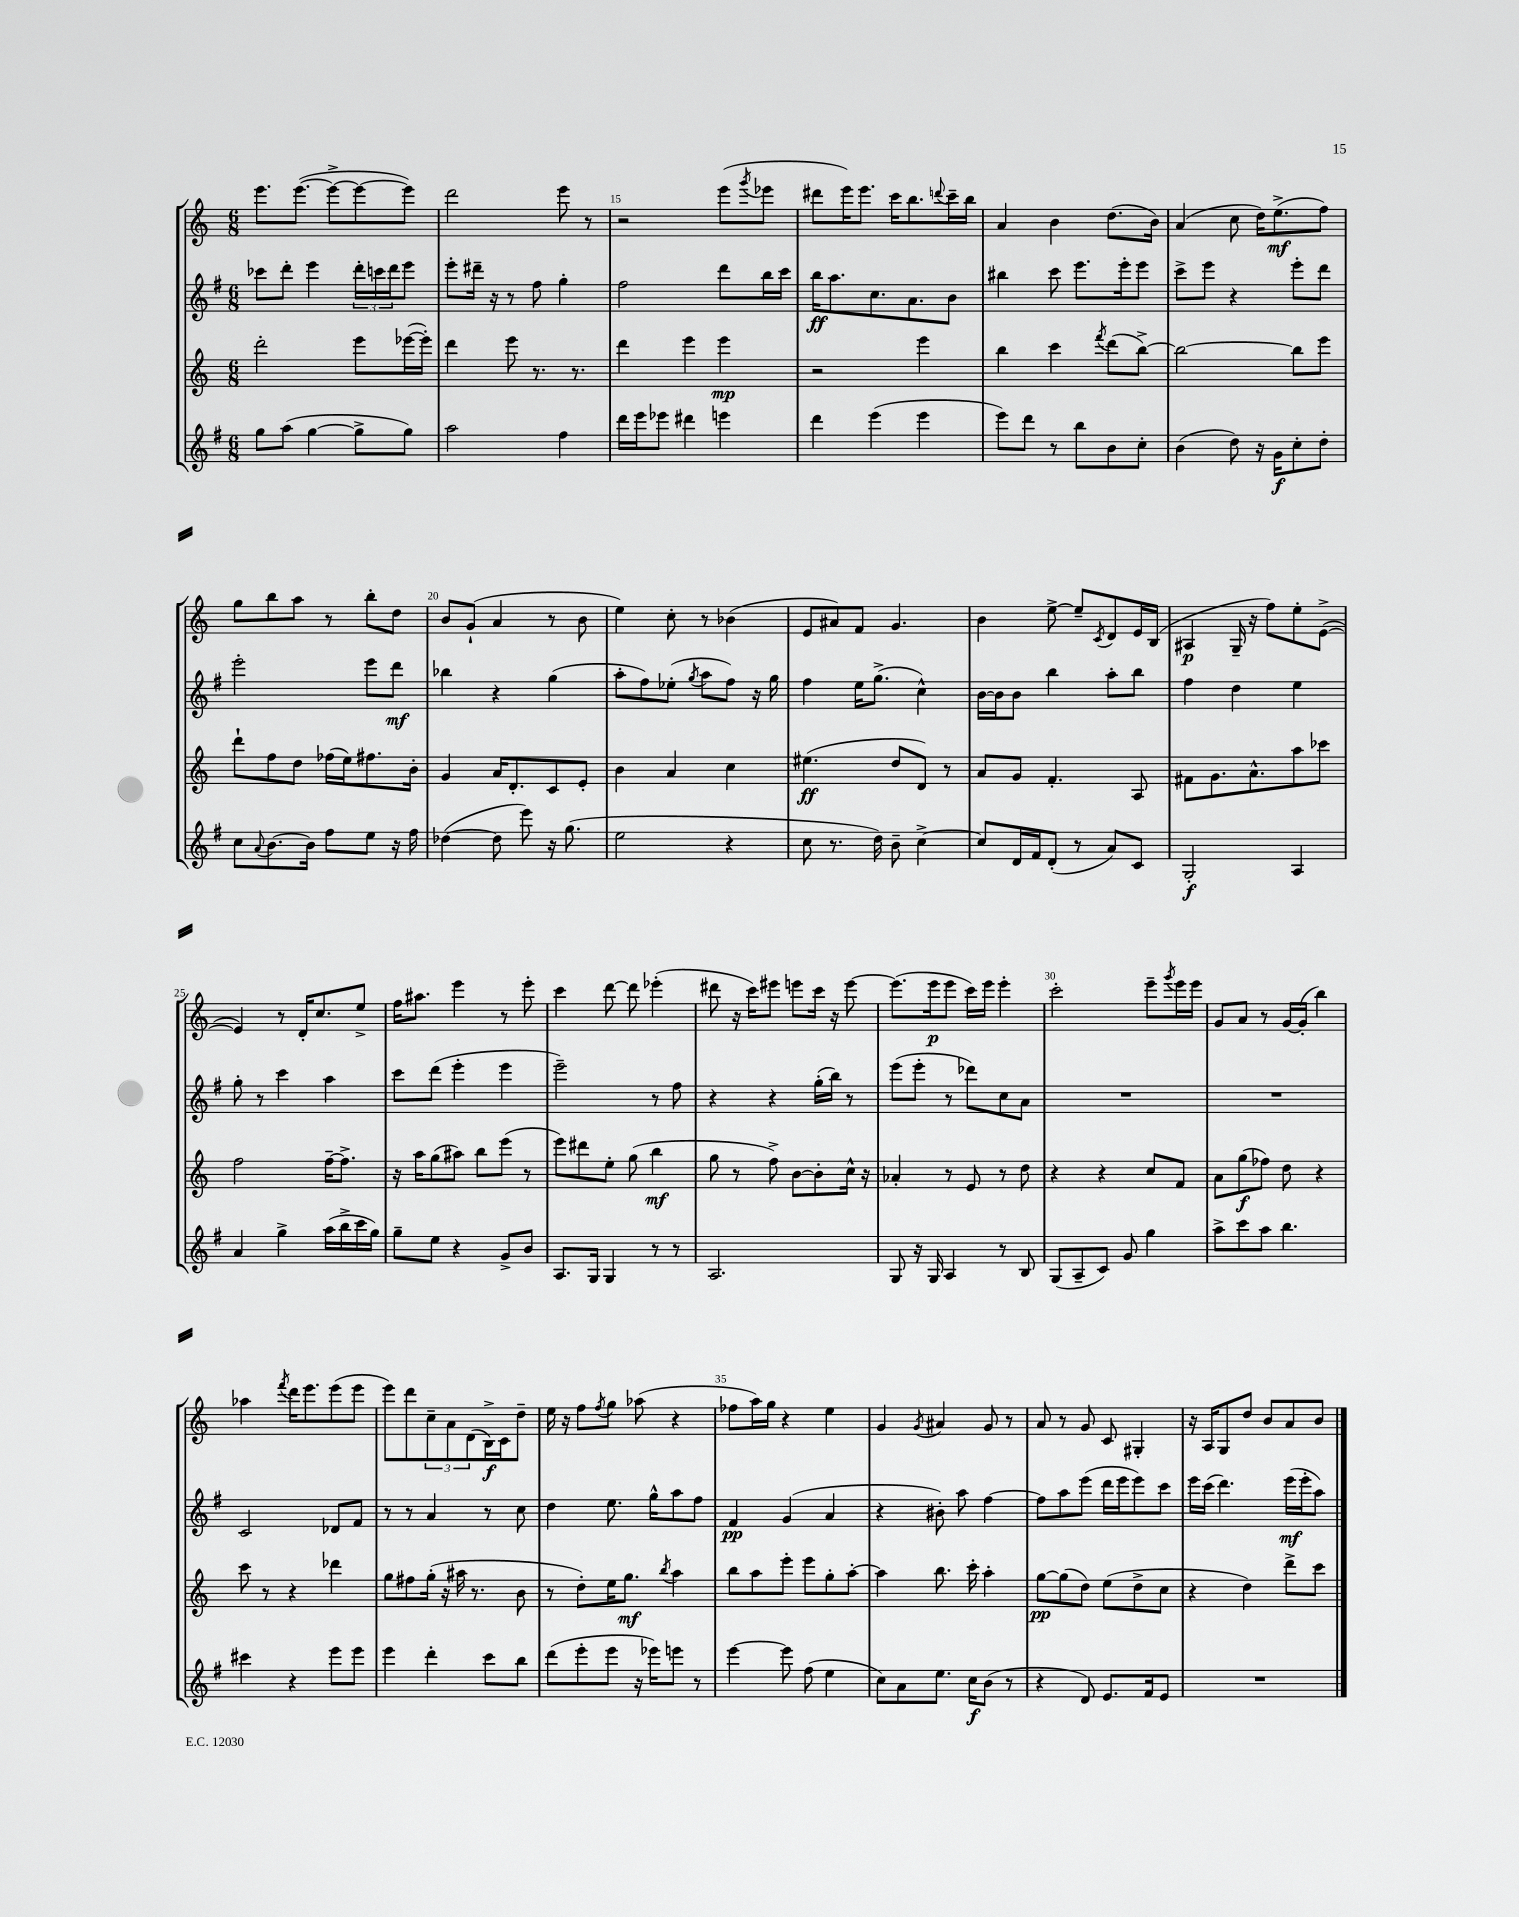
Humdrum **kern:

**kern	**dynam	**kern	**dynam	**kern	**dynam	**kern	**dynam
*part4	*part4	*part3	*part3	*part2	*part2	*part1	*part1
*staff4	*staff4	*staff3	*staff3	*staff2	*staff2	*staff1	*staff1
*clefG2	*	*clefG2	*	*clefG2	*	*clefG2	*
*k[f#]	*	*k[]	*	*k[f#]	*	*k[]	*
*M6/8	*	*M6/8	*	*M6/8	*	*M6/8	*
=13	=13	=13	=13	=13	=13	=13	=13
8gg\L	.	2ddd'\	.	8ccc-X\L	.	8.eee\L	.
(8aa\J	.	.	.	8ddd'\J	.	.	.
.	.	.	.	.	.	([8.eee\J	.
[4gg\	.	.	.	4eee\	.	.	.
.	.	.	.	.	.	8eee^\L_	.
8gg^\L]	.	8eee\L	.	24ddd'\LL	.	8eee\_	.
.	.	.	.	24cccn\	.	.	.
.	.	.	.	24ddd\J	.	.	.
8gg\J)	.	([16eee-X\L	.	8eee\J	.	8eee\J])	.
.	.	16eee-'\JJ])	.	.	.	.	.
=14	=14	=14	=14	=14	=14	=14	=14
2aa\	.	4ddd\	.	8eee'\L	.	2ddd\	.
.	.	.	.	16ddd#X~\Jk	.	.	.
.	.	.	.	16r	.	.	.
.	.	8eee\	.	8r	.	.	.
.	.	8.r	.	8ff#\	.	.	.
4ff#\	.	.	.	4gg'\	.	8eee\	.
.	.	8.r	.	.	.	.	.
.	.	.	.	.	.	8r	.
=15	=15	=15	=15	=15	=15	=15	=15
16ddd\LL	.	4ddd\	.	2ff#\	.	2r	.
16eee\J	.	.	.	.	.	.	.
8eee-X\J	.	.	.	.	.	.	.
4ddd#X\	.	4eee\	.	.	.	.	.
4eeen\	.	4eee\	mp	8ddd\L	.	(8eee\L	.
.	.	.	.	.	.	8qggg/	.
.	.	.	.	16bb\L	.	8eee-X\J	.
.	.	.	.	16ccc\JJ	.	.	.
=16	=16	=16	=16	=16	=16	=16	=16
4ddd\	.	2r	.	16bb\KL	ff	8ddd#X\L	.
.	.	.	.	8.aa\	.	.	.
.	.	.	.	.	.	16eee\K)	.
.	.	.	.	.	.	8.eee\J	.
(4eee\	.	.	.	8.cc\	.	.	.
.	.	.	.	.	.	16ccc\KL	.
.	.	.	.	8.a\	.	8.bb\	.
4eee\	.	4eee\	.	.	.	.	.
.	.	.	.	.	.	8qqdddn/	.
.	.	.	.	8b\J	.	16ccc~\L	.
.	.	.	.	.	.	16bb\JJ	.
=17	=17	=17	=17	=17	=17	=17	=17
8eee\L)	.	4bb\	.	4bb#X\	.	4a/	.
8ddd\J	.	.	.	.	.	.	.
8r	.	4ccc\	.	8ccc\	.	4b\	.
8bb\L	.	.	.	8.eee\L	.	.	.
.	.	8qfff/	.	.	.	.	.
8b\	.	(8ddd\L	.	.	.	(8.dd\L	.
.	.	.	.	16eee'\k	.	.	.
8cc'\J	.	[8bb^\J)	.	8eee\J	.	.	.
.	.	.	.	.	.	16b\Jk)	.
=18	=18	=18	=18	=18	=18	=18	=18
(4b\	.	2bb\_	.	8ccc^\L	.	(4a/	.
.	.	.	.	8eee\J	.	.	.
8dd\)	.	.	.	4r	.	8cc\	.
16r	.	.	.	.	.	16dd\KL)	.
16g\KL	f	.	.	.	.	(8.ee^\	mf
8cc'\	.	8bb\L]	.	8eee'\L	.	.	.
8dd'\J	.	8eee\J	.	8ddd\J	.	8ff\J)	.
!!LO:LB:g=z
=19	=19	=19	=19	=19	=19	=19	=19
8cc\L	.	8ddd`\L	.	2eee'\	.	8gg\L	.
8qqa/	.	.	.	.	.	.	.
[8.b\	.	8ff\	.	.	.	8bb\	.
.	.	8dd\J	.	.	.	8aa\J	.
16b\Jk]	.	.	.	.	.	.	.
8ff#\L	.	(16ff-X\LL	.	.	.	8r	.
.	.	16ee\J)	.	.	.	.	.
8ee\J	.	8.ff#X\	.	8eee\L	.	8bb'\L	.
16r	.	.	.	8ddd\J	mf	8dd\J	.
16ff#\	.	16b'\Jk	.	.	.	.	.
=20	=20	=20	=20	=20	=20	=20	=20
([4dd-X\	.	4g/	.	4bb-X\	.	8b/L	.
.	.	.	.	.	.	(8g`/J	.
8dd-\]	.	16a/KL	.	4r	.	4a/	.
.	.	8.d'/	.	.	.	.	.
8eee\)	.	.	.	.	.	.	.
16r	.	8c/	.	(4gg\	.	8r	.
(8.gg\	.	.	.	.	.	.	.
.	.	8e'/J	.	.	.	8b\	.
=21	=21	=21	=21	=21	=21	=21	=21
2ee\	.	4b\	.	8aa'\L	.	4ee\)	.
.	.	.	.	8ff#\)	.	.	.
.	.	4a/	.	(8ee-X'\J	.	8cc'\	.
.	.	.	.	8qgg/	.	.	.
.	.	.	.	8aa\L	.	8r	.
4r	.	4cc\	.	8ff#\J)	.	(4b-X\	.
.	.	.	.	16r	.	.	.
.	.	.	.	16gg\	.	.	.
=22	=22	=22	=22	=22	=22	=22	=22
8cc\	.	(4.ee#X\	ff	4ff#\	.	8e/L	.
8.r	.	.	.	.	.	8a#X/)	.
.	.	.	.	16ee\KL	.	8f/J	.
16dd\)	.	.	.	(8.gg^\J	.	.	.
8b~\	.	8dd/L	.	.	.	4.g/	.
[4cc^\	.	8d/J)	.	4cc^^\)	.	.	.
.	.	8r	.	.	.	.	.
=23	=23	=23	=23	=23	=23	=23	=23
8cc/L]	.	8a/L	.	[16b\LL	.	4b\	.
.	.	.	.	16b\J]	.	.	.
16d/L	.	8g/J	.	8b\J	.	.	.
16f#/J	.	.	.	.	.	.	.
(8d'/J	.	4.f'/	.	4bb\	.	[8ee^\	.
8r	.	.	.	.	.	8ee~/L]	.
.	.	.	.	.	.	8qc/	.
8a/L)	.	.	.	8aa'\L	.	8d/	.
8c/J	.	8A/	.	8bb\J	.	16e/L	.
.	.	.	.	.	.	(16B/JJ	.
=24	=24	=24	=24	=24	=24	=24	=24
2G'/	f	8f#X\L	.	4ff#\	.	4A#X/	p
.	.	8.g\	.	.	.	.	.
.	.	.	.	4dd\	.	16G~/	.
.	.	8.a^^\	.	.	.	16r	.
.	.	.	.	.	.	8ff\L)	.
4A/	.	8aa\	.	4ee\	.	8ee'\	.
.	.	8ccc-X\J	.	.	.	([8e^\J	.
!!LO:LB:g=z
=25	=25	=25	=25	=25	=25	=25	=25
4a/	.	2ff\	.	8gg'\	.	4e/])	.
.	.	.	.	8r	.	.	.
4gg^\	.	.	.	4ccc\	.	8r	.
.	.	.	.	.	.	16d'/KL	.
.	.	.	.	.	.	8.cc/	.
(16aa\LL	.	[16ff~\KL	.	4aa\	.	.	.
16bb^\	.	8.ff^\J]	.	.	.	.	.
16ccc\	.	.	.	.	.	8ee^/J	.
16gg\JJ)	.	.	.	.	.	.	.
=26	=26	=26	=26	=26	=26	=26	=26
8gg~\L	.	16r	.	8ccc\L	.	16ff\KL	.
.	.	16aa\KL	.	.	.	8.aa#X\J	.
8ee\J	.	(8gg\	.	(8ddd\J	.	.	.
4r	.	8aa#X\J)	.	4eee'\	.	4eee\	.
.	.	8bb\L	.	.	.	.	.
8g^/L	.	(8eee\J	.	4eee\	.	8r	.
8b/J	.	8r	.	.	.	8eee'\	.
=27	=27	=27	=27	=27	=27	=27	=27
8.A/L	.	8eee\L)	.	2eee~\)	.	4ccc\	.
.	.	8ddd#X\	.	.	.	.	.
16G/Jk	.	.	.	.	.	.	.
4G/	.	8ee'\J	.	.	.	[8ddd\	.
.	.	(8gg\	.	.	.	8ddd\]	.
8r	.	4bb\	mf	8r	.	(4eee-X'\	.
8r	.	.	.	8ff#\	.	.	.
=28	=28	=28	=28	=28	=28	=28	=28
2.A/	.	8gg\	.	4r	.	8ddd#X\	.
.	.	8r	.	.	.	16r	.
.	.	.	.	.	.	16ccc\KL)	.
.	.	8ff^\)	.	4r	.	8eee#X\J	.
.	.	[8b\L	.	.	.	8eeen\L	.
.	.	8b'\]	.	(16gg'\LL	.	16ccc\Jk	.
.	.	.	.	16bb\JJ)	.	16r	.
.	.	16cc^^\Jk	.	8r	.	[8eee\	.
.	.	16r	.	.	.	.	.
=29	=29	=29	=29	=29	=29	=29	=29
8G/	.	4a-X'/	.	(8eee\L	.	(8.eee\L]	.
16r	.	.	.	8eee'\J	.	.	.
16G/	.	.	.	.	.	16eee\k	p
4A/	.	8r	.	8r	.	8eee\J	.
.	.	8e/	.	8ddd-X\L)	.	16ccc\LL)	.
.	.	.	.	.	.	16eee\JJ	.
8r	.	8r	.	8cc\	.	4eee'\	.
8B/	.	8dd\	.	8a\J	.	.	.
=30	=30	=30	=30	=30	=30	=30	=30
(8G/L	.	4r	.	2.r	.	2ccc'\	.
8A~/	.	.	.	.	.	.	.
8c/J)	.	4r	.	.	.	.	.
8g/	.	.	.	.	.	.	.
4gg\	.	8cc/L	.	.	.	8eee~\L	.
.	.	.	.	.	.	8qggg/	.
.	.	8f/J	.	.	.	16eee\L	.
.	.	.	.	.	.	16eee\JJ	.
=31	=31	=31	=31	=31	=31	=31	=31
8aa^\L	.	8a\L	.	2.r	.	8g/L	.
8ccc\	.	(8gg\	f	.	.	8a/J	.
8aa\J	.	8ff-X\J)	.	.	.	8r	.
4.bb\	.	8dd\	.	.	.	[16g/LL	.
.	.	.	.	.	.	(16g'/JJ]	.
.	.	4r	.	.	.	4bb\)	.
!!LO:LB:g=z
=32	=32	=32	=32	=32	=32	=32	=32
4ccc#X\	.	8ccc\	.	2c/	.	4aa-X\	.
.	.	8r	.	.	.	.	.
.	.	.	.	.	.	8qfff/	.
4r	.	4r	.	.	.	16ddd\KL	.
.	.	.	.	.	.	8.eee\	.
8eee\L	.	4ddd-X\	.	8d-X/L	.	(8eee\	.
8eee\J	.	.	.	8f#/J	.	8eee\J	.
=33	=33	=33	=33	=33	=33	=33	=33
4eee\	.	8gg\L	.	8r	.	8eee\L)	.
.	.	8ff#X\	.	8r	.	8ddd\	.
4ddd'\	.	(16gg'\Jk	.	4a/	.	12cc~\	.
.	.	16r	.	.	.	.	.
.	.	.	.	.	.	12a\	.
.	.	16aa#X\	.	.	.	.	.
.	.	.	.	.	.	(12d\	.
.	.	8.r	.	.	.	.	.
8ccc\L	.	.	.	8r	.	16B^\L)	f
.	.	.	.	.	.	16c\J	.
8bb\J	.	8b\	.	8cc\	.	8dd~\J	.
=34	=34	=34	=34	=34	=34	=34	=34
(8ddd\L	.	8r	.	4dd\	.	16ee\	.
.	.	.	.	.	.	16r	.
8eee'\	.	8dd'\L)	.	.	.	8ff\L	.
.	.	.	.	.	.	8qff/	.
8eee\J	.	16ee\K	.	8.ee\	.	8gg\J	.
.	.	8.gg\J	mf	.	.	.	.
16r	.	.	.	.	.	(8aa-X\	.
16eee-X\KL)	.	.	.	16gg^^\KL	.	.	.
.	.	8qbb/	.	.	.	.	.
8eeen\J	.	4aa\	.	8aa\	.	4r	.
8r	.	.	.	8ff#\J	.	.	.
=35	=35	=35	=35	=35	=35	=35	=35
[4eee\	.	8bb\L	.	4f#/	pp	8ff-X\L	.
.	.	8aa\	.	.	.	16aa\L)	.
.	.	.	.	.	.	16gg\JJ	.
8eee\]	.	8eee'\J	.	(4g/	.	4r	.
(8ff#\	.	8eee\L	.	.	.	.	.
4ee\	.	8gg'\	.	4a/	.	4ee\	.
.	.	[8aa'\J	.	.	.	.	.
=36	=36	=36	=36	=36	=36	=36	=36
8cc\L)	.	4aa\]	.	4r	.	4g/	.
8a\	.	.	.	.	.	.	.
.	.	.	.	.	.	8qg/	.
8.ee\J	.	8.bb\	.	8b#X'\)	.	4a#X/	.
.	.	.	.	8aa\	.	.	.
16cc\KL	f	16ccc'\	.	.	.	.	.
(8b\J	.	4aa'\	.	[4ff#\	.	8g/	.
8r	.	.	.	.	.	8r	.
=37	=37	=37	=37	=37	=37	=37	=37
4r	.	[8gg\L	pp	8ff#\L]	.	8a/	.
.	.	(8gg\]	.	8aa\	.	8r	.
8d/)	.	8dd\J)	.	(8eee\J	.	8g/	.
8.e/L	.	(8ee\L	.	16ddd\LL	.	8c/	.
.	.	.	.	16eee\J	.	.	.
.	.	8dd^\	.	8eee\)	.	4G#X'/	.
16f#/k	.	.	.	.	.	.	.
8e/J	.	8cc\J	.	8ccc\J	.	.	.
=38	=38	=38	=38	=38	=38	=38	=38
2.r	.	4r	.	16eee\LL	.	16r	.
.	.	.	.	(16ccc\JJ	.	16A/KL	.
.	.	.	.	4.ddd\)	.	8G/	.
.	.	4dd\)	.	.	.	8dd/J	.
.	.	.	.	.	.	8b/L	.
.	.	8ddd^\L	.	(16eee\LL	mf	8a/	.
.	.	.	.	16eee'\J	.	.	.
.	.	8ccc\J	.	8aa\J)	.	8b/J	.
==	==	==	==	==	==	==	==
*-	*-	*-	*-	*-	*-	*-	*-
